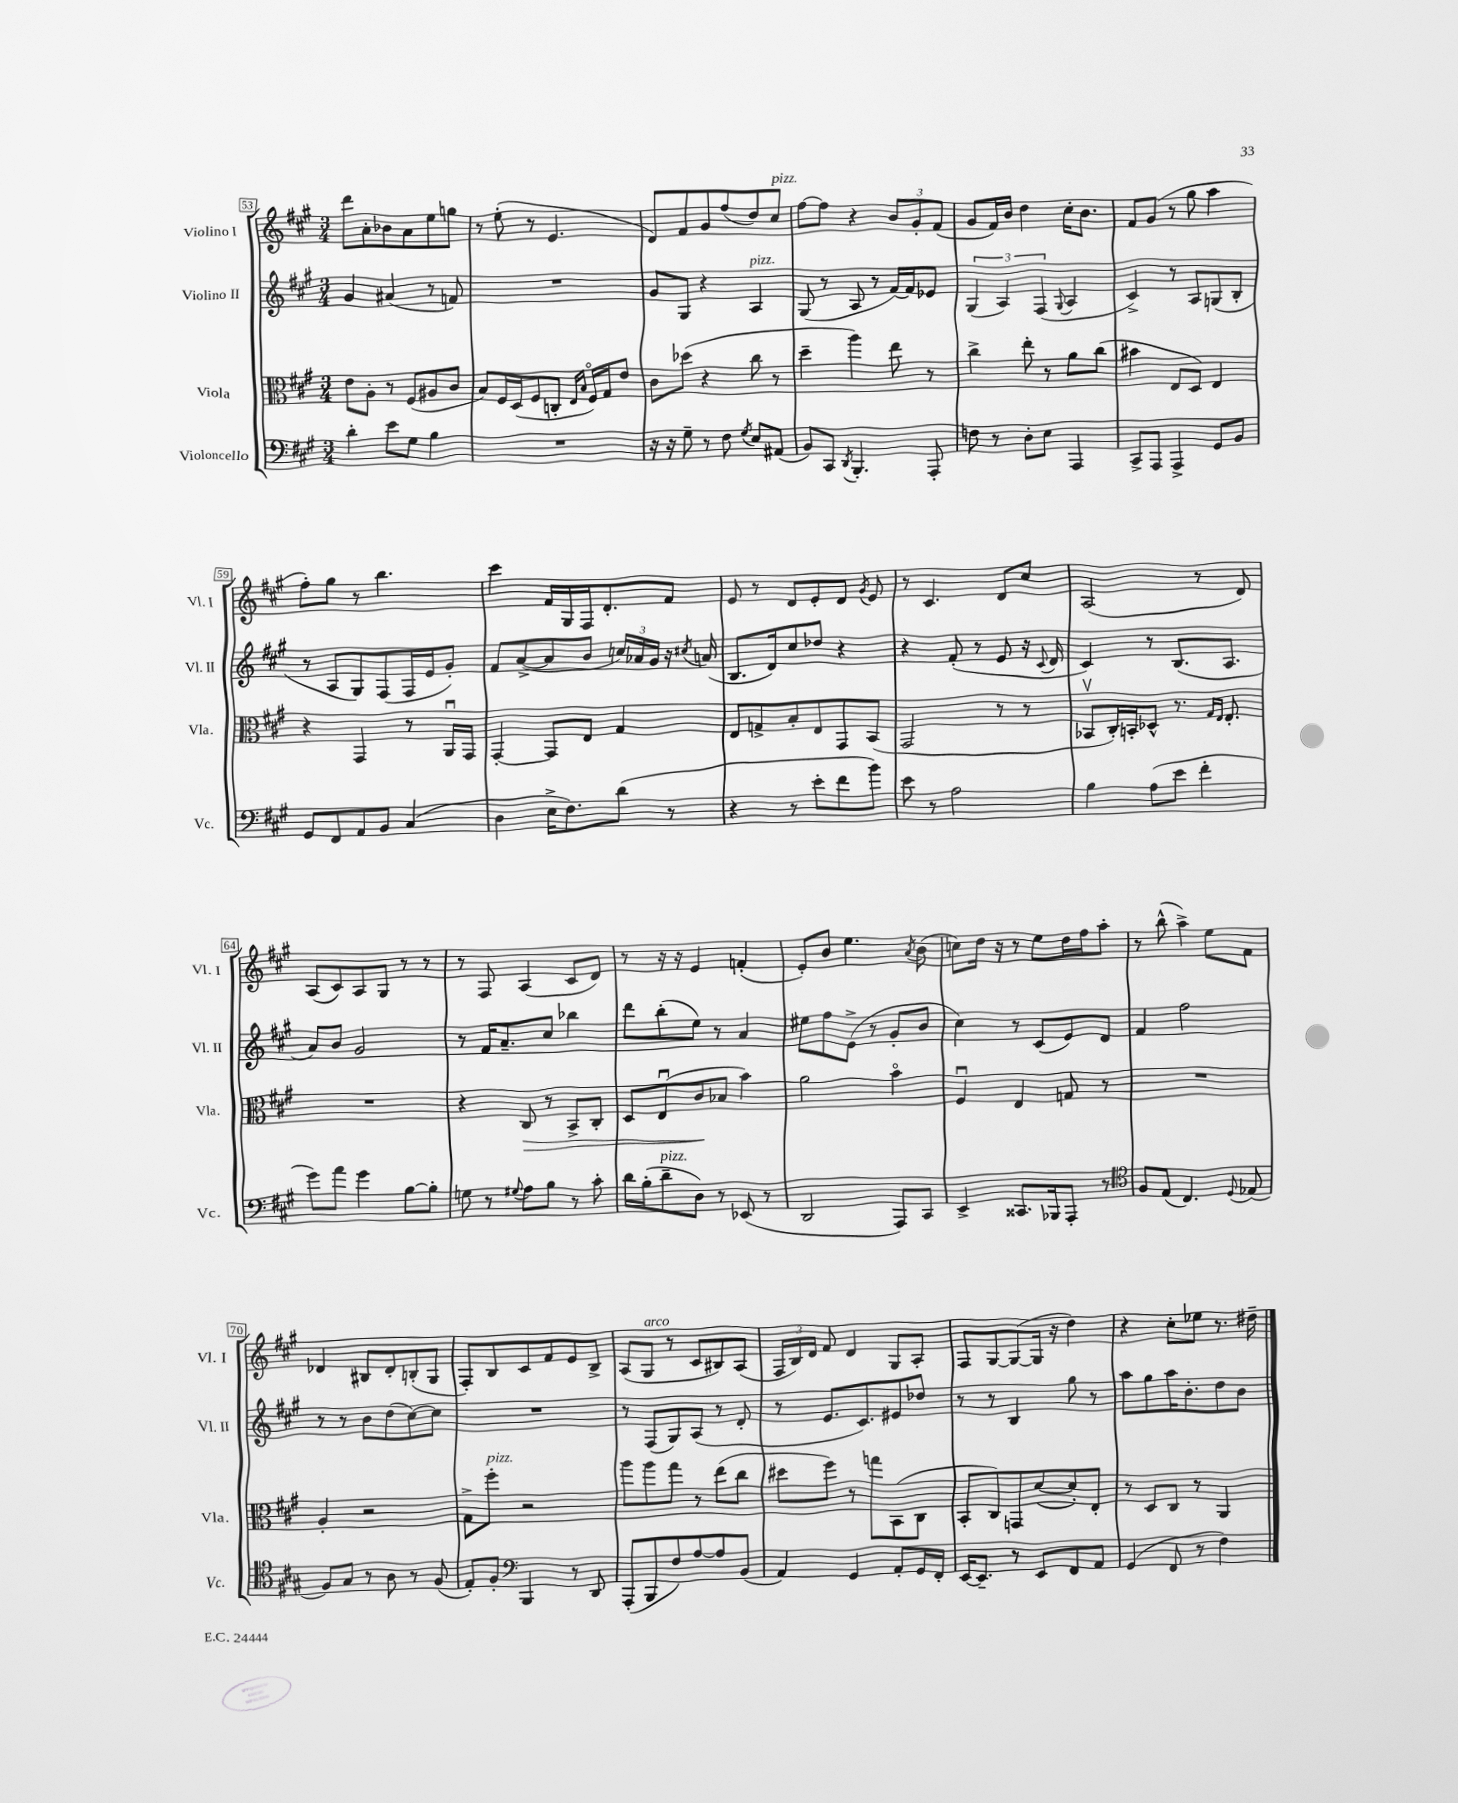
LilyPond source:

<<
\new StaffGroup <<
\new Staff = "s0" \with { instrumentName = "Violino I" shortInstrumentName = "Vl. I" } {
    \clef treble \key a \major \numericTimeSignature \time 3/4
    \autoBeamOff d'''8[ a'8-. bes'8 a'8 e''8 g''8] |
    r8 e''8-.( r8 e'4. |
    d'8[) fis'8 gis'8 fis''8( d''8) cis''8]^\markup { \italic "pizz." } |
    fis''8[~ fis''8] r4 \tuplet 3/2 { b'8[ gis'8-. fis'8]( } |
    gis'8[ fis'16) b'16] d''4 cis''16[-. b'8.] |
    fis'8[ gis'8]( r8 gis''8 a''4 |
    fis''8[-.) gis''8] r8 b''4. |
    cis'''4 fis'16[ gis16 fis16 d'8.-. fis'8] |
    e'8 r8 d'8[ e'8-. d'8] \acciaccatura { gis'8 } e'8 |
    r8 cis'4. d'8[ cis''8] |
    a2( r8 d'8) |
    a8[( cis'8) a8 gis8] r8 r8 |
    r8 fis8 a4( cis'8[ d'8]) |
    r8 r16 r16 e'4 f'4-.( |
    e'8[-.) b'8] e''4. \acciaccatura { a'8 } b'8( |
    c''8[) d''16] r16 r8 e''8[ d''16 fis''16 a''8]-. |
    r8 b''8-^( a''4->) e''8[ fis'8] |
    des'4 bis8[ des'8-. b8-.( gis8] |
    fis8[-.) b8 cis'8 fis'8 e'8 b8]-> |
    a8[( gis8]^\markup { \italic "arco" } r8 cis'8[ bis8) a8]( |
    \tuplet 3/2 { fis16[ b16) d'16] } fis'8 d'4 gis8[ a8]-. |
    fis8[ gis8~ gis8~( gis16] r16 d''4) |
    r4 cis''8[-. ees''8] r8. dis''16-- \bar "|." |
}
\new Staff = "s1" \with { instrumentName = "Violino II" shortInstrumentName = "Vl. II" } {
    \clef treble \key a \major \numericTimeSignature \time 3/4
    \autoBeamOff gis'4 ais'4( r8 f'8) |
    R2. |
    gis'8[ gis8] r4 a4^\markup { \italic "pizz." } |
    gis8( r8 a8 r8 fis'16[~) fis'16 ees'8] |
    \tuplet 3/2 { gis4( a4) fis4( } \appoggiatura { gis8 } a4 |
    cis'4->) r8 a8[ g8( b8]-. |
    r8 a8[ gis8) fis8( fis16 e'16 gis'8]-.) |
    fis'8[ a'8~->( a'8 b'8] \tuplet 3/2 { c''16[) aes'16 gis'16] } r16 \acciaccatura { cis''8 } a'16( |
    b8.[ d'16) cis''8 des''8] r4 |
    r4 fis'8-.( r8 e'8 r16 \appoggiatura { cis'8 } d'16 |
    cis'4) r8 b8.[( a8.] |
    a'8[) b'8] gis'2 |
    r8 fis'16[ a'8.-- cis''8] bes''4 |
    d'''8[ b''8-.( e''8]) r8 a'4 |
    eis''8[ fis''8 e'8]->( r8 gis'8[-. b'8] |
    cis''4) r8 cis'8[( e'8) d'8] |
    fis'4 fis''2 |
    r8 r8 b'8[ d''8( cis''8~) cis''8] |
    R2. |
    r8 fis8[( gis8) a8]( r8 d'8-. |
    r8 e'8.[ cis'8.) eis'8 des''8] |
    r8 r8 b4 gis''8 r8 |
    a''8[ gis''8 a''16 b'8.-. d''8 b'8] \bar "|." |
}
\new Staff = "s2" \with { instrumentName = "Viola" shortInstrumentName = "Vla." } {
    \clef alto \key a \major \numericTimeSignature \time 3/4
    \autoBeamOff e'8[ a8]-. r8 fis8[( ais8 cis'8] |
    b8[) fis16 d16( fis8 c8]-. \grace { e16[ b16] } fis16[\flageolet) gis16 e'8] |
    cis'8[ des''8]( r4 cis''8 r8 |
    d''4-- a''4) e''8 r8 |
    cis''4-> e''8-. r8 a'8[ cis''8]( |
    bis'4 e8[ d8]) e4 |
    r4 gis,4 r8 a,16[\downbow gis,16] |
    gis,4~-. gis,8[ e8] gis4 |
    e8[ g8-> b8-. e8 gis,8 b,8]( |
    gis,2 r8 r8 |
    bes,8[\upbow cis16-.) b,16-. des8]-^ r8. \grace { gis16[ e16] } e8.-. |
    R2. |
    r4 cis8\> r8 b,8[-> cis8]-. |
    d8[ e8\downbow( cis'8\! bes8] b'4) |
    a'2 b'4\flageolet |
    fis4\downbow e4 g8 r8 |
    R2. |
    a4-. r2 |
    gis8[-> fis''8]-.^\markup { \italic "pizz." } r2 |
    a''8[ a''8 gis''8] r8 e''8[( cis''8] |
    dis''8[ fis''8]) r8 g''8[ b,8( cis8] |
    b,8[-. cis8) g,8 d'8~( d'8-.) e8]-. |
    r8 d8[ cis8] r8 a,4 \bar "|." |
}
\new Staff = "s3" \with { instrumentName = "Violoncello" shortInstrumentName = "Vc." } {
    \clef bass \key a \major \numericTimeSignature \time 3/4
    \autoBeamOff d'4-. e'8[ gis8] b4 |
    R2. |
    r16 r16 gis8-- r8 fis8 \acciaccatura { gis8 } e8[ ais,8]( |
    b,8[) cis,8] \acciaccatura { d,8 } b,,4.-. a,,8-. |
    f8 r8 d8[-. e8] a,,4 |
    cis,8[-> a,,8] a,,4-> gis,8[ b,8] |
    gis,8[ fis,8 a,8 b,8] cis4( |
    d4 e16[-> fis8.) d'8]( r8 |
    r4 r8 e'8[-. fis'8 b'8]) |
    e'8 r8 a2 |
    b4 a8[( e'8] fis'4-. |
    gis'8[) a'8] gis'4 b8[~ b8]-. |
    g8 r8 \appoggiatura { gis8 } a8[ b8] r8 cis'8-. |
    d'16[ b16-.( d'8--^\markup { \italic "pizz." } d8]) r8 ees,8( r8 |
    d,2 a,,8[) cis,8] |
    e,4-> cisis,8.[ bes,,16 a,,8]-. r8 |
    \clef tenor fis8[ e8]( cis4.) \appoggiatura { d8 } ees8( |
    fis8[) gis8] r8 a8 r8 fis8( |
    e8[-.) fis8]-. \clef bass b,,4 r8 d,8 |
    a,,8[-.( b,,8 fis8) a8~ a8 b,8]( |
    a,4) gis,4 a,8[-. gis,16 fis,16]-. |
    e,16[~ e,8.]-- r8 e,8[ fis,8 a,8] |
    gis,4( fis,8 r8 fis4) \bar "|." |
}
>>
>>
\layout { \context { \Score currentBarNumber = #53 \override BarNumber.stencil = #(make-stencil-boxer 0.1 0.3 ly:text-interface::print) } }
